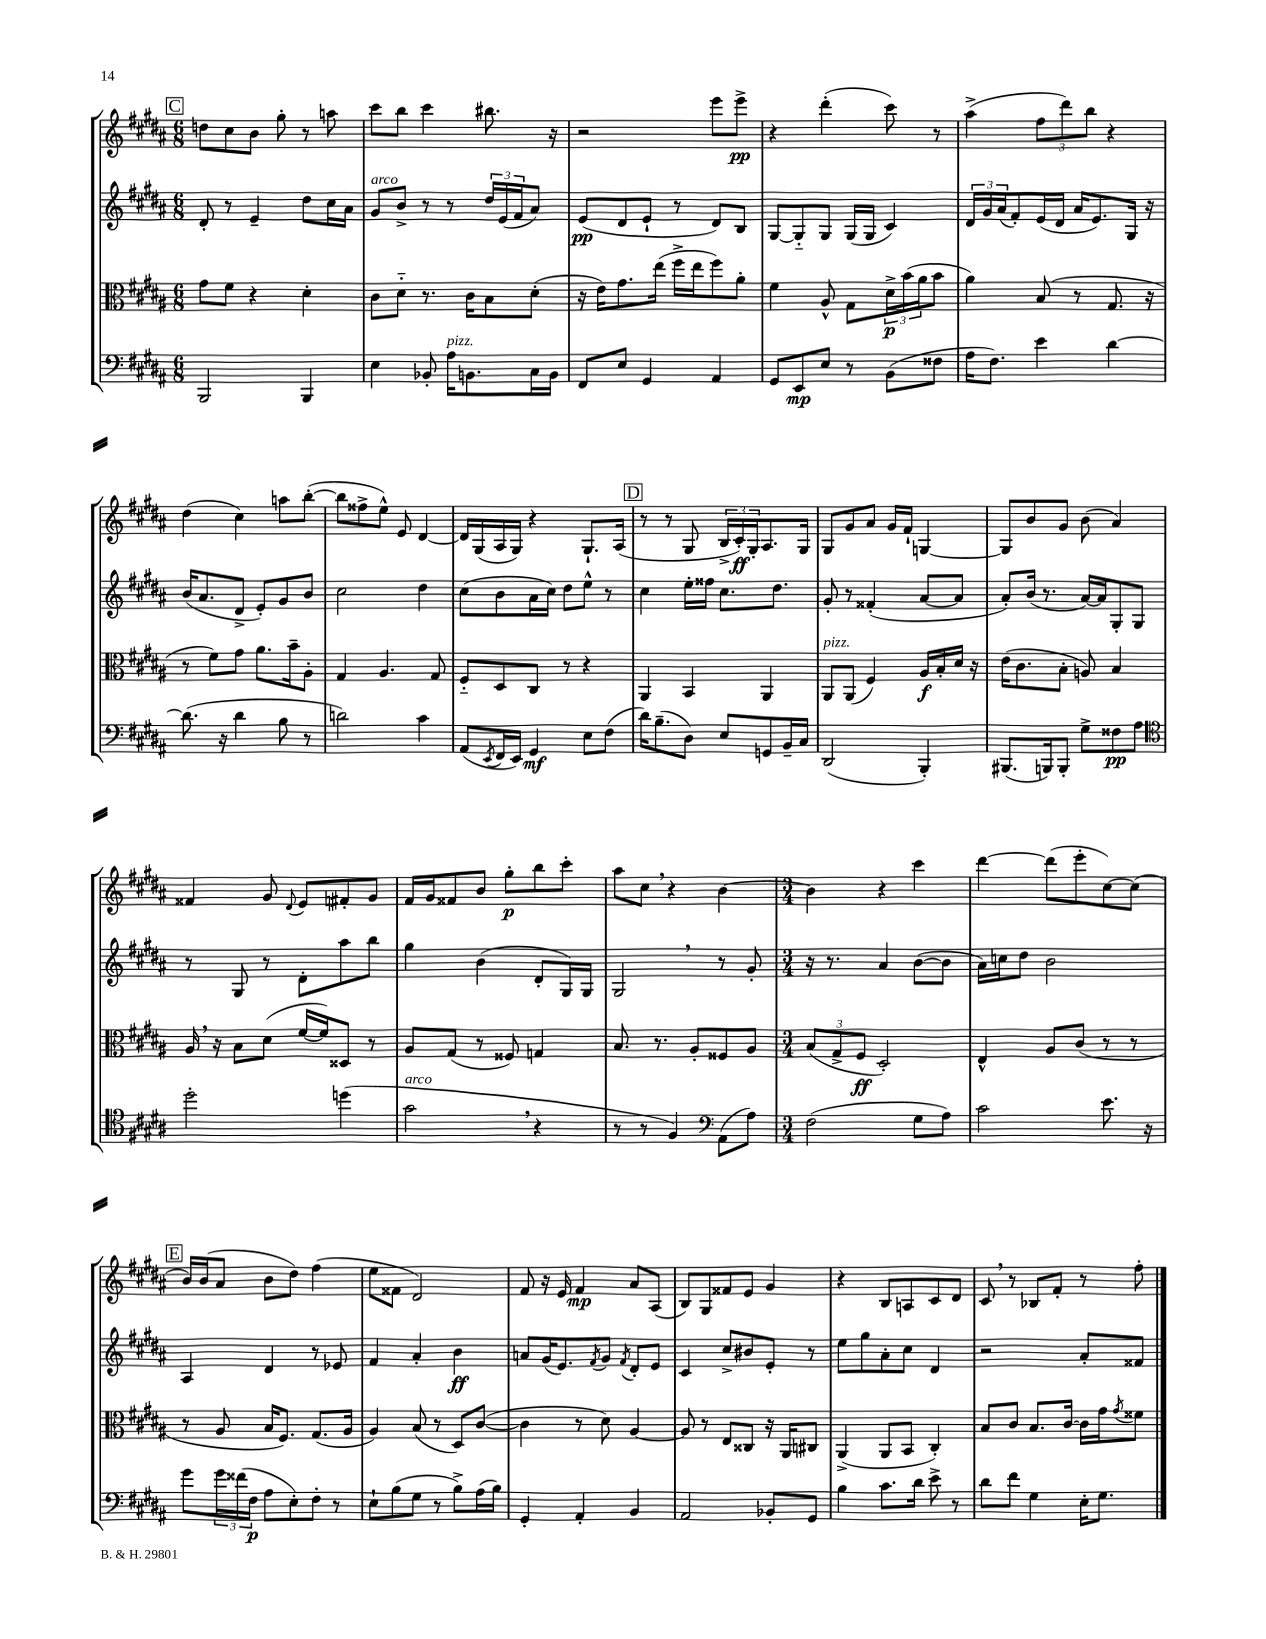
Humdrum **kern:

**kern	**kern	**kern	**kern
*staff4	*staff3	*staff2	*staff1
*clefF4	*clefC3	*clefG2	*clefG2
*k[f#c#g#d#a#]	*k[f#c#g#d#a#]	*k[f#c#g#d#a#]	*k[f#c#g#d#a#]
*M6/8	*M6/8	*M6/8	*M6/8
2BBB	8g#	8d#'	8dd
.	8f#	8r	8cc#
.	4r	4e~	8b
.	.	.	8gg#'
4BBB	4d#'	8dd#	8r
.	.	16cc#	8aa
.	.	16a#	.
=	=	=	=
4E	8c#	8g#	8ccc#
.	8d#'~	8b^	8bb
8BB-'	8.r	8r	4ccc#
16A#	.	8r	.
8.BB	16c#	.	.
.	8B	24dd#	8.bb#
.	.	(24e	.
.	.	24f#	.
16C#	(8d#'	8a#)	.
16BB	.	.	16r
=	=	=	=
8FF#	16r	(8e	2r
.	16e)	.	.
8E	8.g#	8d#	.
4GG#	.	8e`	.
.	(16ee	.	.
.	16ff#^	8r	.
.	16ee	.	.
4AA#	8ff#)	8d#)	8eee
.	8a#'	8B	8eee^
=	=	=	=
8GG#	4f#	[8G#	4r
8EE	.	8G#'~]	.
8E	8A#^^	8G#	(4ddd#'
8r	8G#	(16G#	.
.	.	16G#	.
(8BB	24d#^	4c#)	8ccc#)
.	(24b	.	.
.	24a#	.	.
8F##	8b	.	8r
=	=	=	=
16A#	4a#)	24d#	(4aa#^
.	.	24g#	.
8.F#)	.	.	.
.	.	(24a#	.
.	.	8f#')	.
4e	(8B	(16e	12ff#
.	.	16d#	.
.	.	.	12ddd#)
.	8r	16a#	.
.	.	.	12bb
.	.	8.e)	.
[4d#	8.G#	.	4r
.	.	16G#	.
.	16r	16r	.
=	=	=	=
(8.d#]	8r	(16b	(4dd#
.	.	8.a#	.
.	8f#)	.	.
16r	.	.	.
4d#	8g#	8d#^	4cc#)
.	8.a#	8e')	.
8B	.	8g#	8aa
.	16b~	.	.
8r	8A#'	8b	([8bb'
=	=	=	=
2d)	4G#	2cc#	8bb]
.	.	.	8ff##^
.	4.A#	.	8ee^^)
.	.	.	8e
4c#	.	4dd#	[4d#
.	8G#	.	.
=	=	=	=
(8AA#	8F#'~	(8cc#	16d#]
.	.	.	(16G#
8qEE	.	.	.
16FF#	8D#	8b	16A#
16EE)	.	.	16G#)
4GG#	8C#	16a#	4r
.	.	16cc#)	.
.	8r	8dd#	.
8E	4r	8ee^^	8.G#`
(8F#	.	8r	.
.	.	.	(16A#
=	=	=	=
16d#)	4AA#	4cc#	8r
(8.B~	.	.	.
.	.	.	8r
8D#)	4BB	16ee'	8G#
.	.	16ff##	.
8E	.	8.cc#	24B^
.	.	.	24c#')
.	.	.	24G#'
8GG	4AA#	.	8.A#
.	.	8.dd#	.
16BB~	.	.	.
16C#	.	.	16G#
=	=	=	=
(2DD#	8AA#	8g#'	8G#
.	(8AA#	8r	8g#
.	4F#)	(4f##'	8a#
.	.	.	16g#
.	.	.	16f#`
4BBB')	16A#	[8a#	[4G
.	16B'	.	.
.	16d#	8a#]	.
.	16r	.	.
=	=	=	=
(8.BBB#	(16e	8a#')	8G]
.	8.c#	.	.
.	.	(16b	8b
16BBB)	.	8.r	.
8BBB'	8B'	.	8g#
8G#^	8A)	[16a#)	(8b
.	.	16a#]	.
8F##	4B	8G#'	4a#)
8A#	.	8G#	.
=	=	=	=
*clefC4	*	*	*
2dd#'	16A#	8r	4f##
.	16r	.	.
.	8B	8G#	.
.	(8d#	8r	8g#
.	.	.	8qqd#
.	[16f#	8d#'	8e
.	16f#])	.	.
(4dd	8D##	8aa#	8f#'
.	8r	8bb	8g#
=	=	=	=
2g#	8A#	4gg#	16f#
.	.	.	16g#
.	(8G#	.	8f##
.	8r	(4b	8b
.	8F##)	.	8gg#'
4r	4G	8d#'	8bb
.	.	16G#)	8ccc#'
.	.	16G#	.
=	=	=	=
8r	8.B	2G#	8aa#
8r	.	.	8cc#
.	8.r	.	.
4F#)	.	.	4r
.	8A#'	.	.
*clefF4	*	*	*
(8AA#	8F##	8r	[4b
8A#)	8A#	8g#'	.
=	=	=	=
*M3/4	*M3/4	*M3/4	*M3/4
(2F#	(12B	16r	4b]
.	.	8.r	.
.	12G#^	.	.
.	12F#	.	.
.	2D#')	4a#	4r
8G#	.	([8b	4ccc#
8A#)	.	8b]	.
=	=	=	=
2c#	4E^^	16a#)	[4ddd#
.	.	16cc	.
.	.	8dd#	.
.	8A#	2b	(8ddd#]
.	(8c#	.	8eee'
8.e	8r	.	[8cc#)
.	8r	.	(8cc#]
16r	.	.	.
=	=	=	=
8g#	8r	4A#	16b)
.	.	.	(16b
24g#	8A#	.	8a#
(24f##	.	.	.
24F#	.	.	.
8A#	16B	4d#	8b
.	8.F#)	.	.
8E')	.	.	8dd#)
8F#'	(8.G#	8r	(4ff#
8r	.	8e-	.
.	16A#	.	.
=	=	=	=
8E`	4A#)	4f#	8ee
(8B	.	.	8f##
8G#	(8B	4a#'	2d#)
8r	8r	.	.
8B^)	8D#)	4b	.
(16A#	([8c#	.	.
16B)	.	.	.
=	=	=	=
4GG#'	4c#]	8a	8f#
.	.	(16g#	16r
.	.	8.e)	16e
4AA#'	8r	.	4f#
.	.	8qf#	.
.	8d#)	8g#	.
.	.	8qf#	.
4BB	[4A#	8d#'	8a#
.	.	8e	(8A#
=	=	=	=
2AA#	8A#]	4c#	8B)
.	8r	.	8G#
.	8E	8cc#^	8f##
.	8C##	8b#	8e
8BB-'	16r	8e'	4g#
.	16AA#	.	.
8GG#	8C#	8r	.
=	=	=	=
4B	(4AA#^	8ee	4r
.	.	8gg#	.
8.c#	8AA#	8a#'	8B
.	8BB	8cc#	8A
16d#	.	.	.
8e^	4C#')	4d#	8c#
8r	.	.	8d#
=	=	=	=
8d#	8B	2r	8c#
8f#	8c#	.	8r
4G#	8.B	.	8B-
.	.	.	8f#'
.	[16c#	.	.
16E'	16c#]	8a#'	8r
8.G#	16g#	.	.
.	8qg#	.	.
.	8f##	8f##	8ff#'
==	==	==	==
*-	*-	*-	*-
